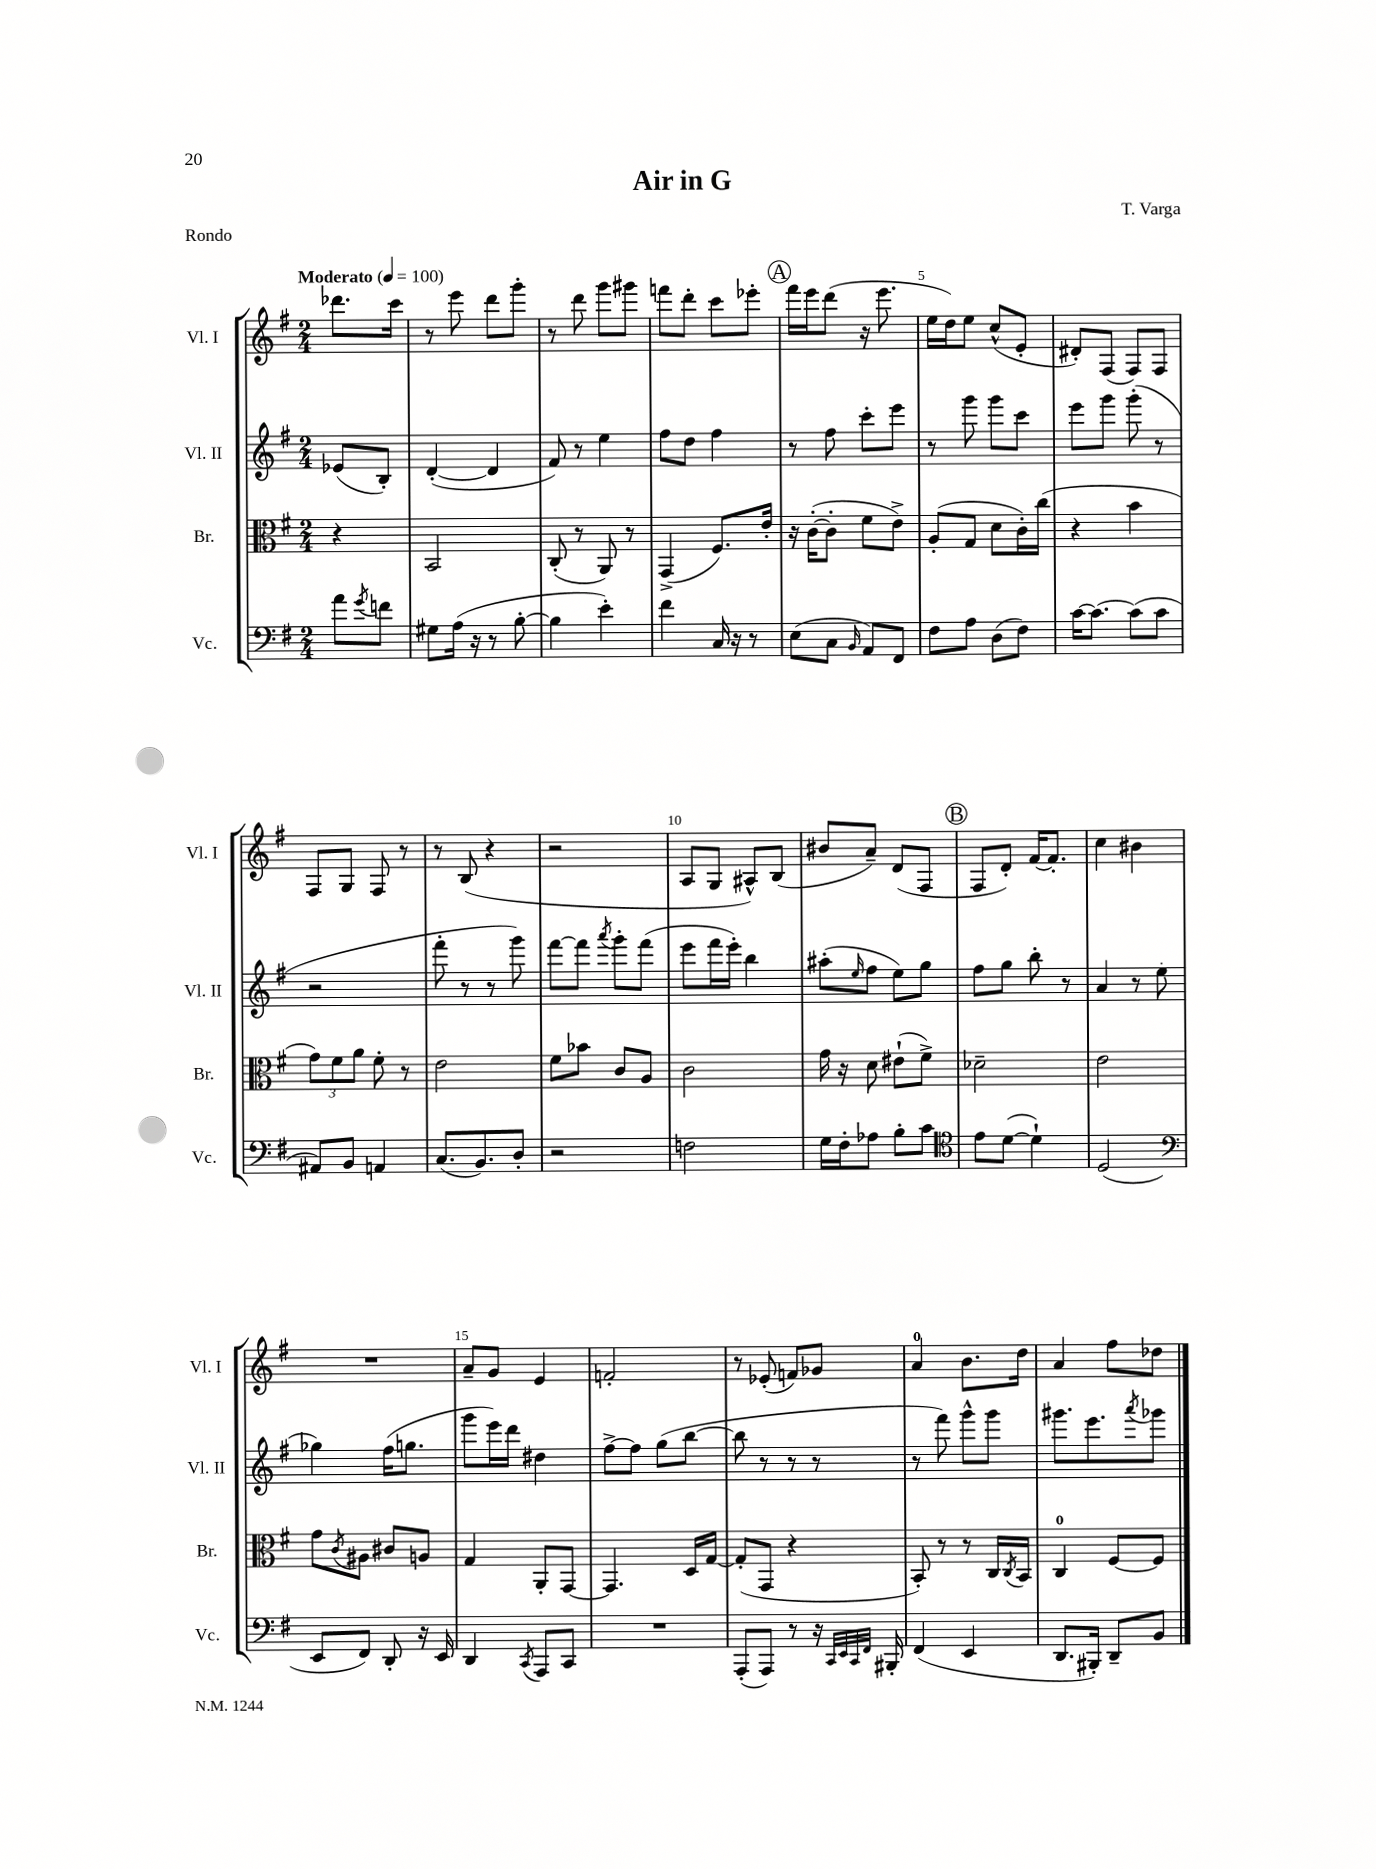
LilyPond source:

\header { title = "Air in G" composer = "T. Varga" piece = "Rondo" }
<<
\new StaffGroup <<
\new Staff = "s0" \with { instrumentName = "Vl. I" shortInstrumentName = "Vl. I" } {
    \clef treble \key g \major \numericTimeSignature \time 2/4 \partial 4 \tempo "Moderato" 4 = 100
    des'''8. c'''16 |
    r8 e'''8 d'''8 g'''8-. |
    r8 d'''8 g'''8 gis'''8 |
    f'''8 d'''8-. c'''8 ees'''8-. |
    \mark \markup { \circle "A" } fis'''16 e'''16 d'''8( r16 e'''8. |
    e''16 d''16) e''8 c''8-^( e'8-. |
    dis'8-.) fis8( fis8) fis8 |
    fis8 g8 fis8 r8 |
    r8 b8( r4 |
    r2 |
    a8 g8 ais8-^) b8( |
    bis'8 a'8--) d'8( fis8 |
    \mark \markup { \circle "B" } fis8 d'8-.) fis'16~ fis'8.-. |
    c''4 bis'4 |
    R2 |
    a'8-- g'8 e'4 |
    f'2-. |
    r8 ees'8-.( f'8) ges'8 |
    a'4-0 b'8. d''16 |
    a'4 fis''8 des''8 \bar "|." |
}
\new Staff = "s1" \with { instrumentName = "Vl. II" shortInstrumentName = "Vl. II" } {
    \clef treble \key g \major \numericTimeSignature \time 2/4 \partial 4
    ees'8( b8-.) |
    d'4~-.( d'4 |
    fis'8) r8 e''4 |
    fis''8 d''8 fis''4 |
    \mark \markup { \circle "A" } r8 fis''8 c'''8-. e'''8 |
    r8 g'''8 g'''8 c'''8 |
    e'''8 g'''8 g'''8-.( r8 |
    r2 |
    fis'''8-. r8 r8 g'''8) |
    fis'''8~ fis'''8 \acciaccatura { a'''8 } g'''8-. fis'''8( |
    e'''8 fis'''16 e'''16-.) b''4 |
    ais''8-.( \grace { e''16 } fis''8 e''8) g''8 |
    \mark \markup { \circle "B" } fis''8 g''8 b''8-. r8 |
    a'4 r8 e''8( |
    ges''4) fis''16( g''8. |
    g'''8 e'''16) d'''16 dis''4 |
    fis''8~-> fis''8 g''8( b''8~ |
    b''8 r8 r8 r8 |
    r8 fis'''8) g'''8-^ g'''8 |
    gis'''8. e'''8. \acciaccatura { a'''8 } ges'''8 \bar "|." |
}
\new Staff = "s2" \with { instrumentName = "Br." shortInstrumentName = "Br." } {
    \clef alto \key g \major \numericTimeSignature \time 2/4 \partial 4
    r4 |
    b,2 |
    c8-.( r8 a,8) r8 |
    g,4->( fis8.) e'16-. |
    \mark \markup { \circle "A" } r16 c'16~-.( c'8-. fis'8 e'8->) |
    a8-.( g8 d'8 c'16-.) c''16( |
    r4 b'4 |
    \tuplet 3/2 { g'8) fis'8 a'8 } fis'8-. r8 |
    e'2 |
    fis'8 bes'8 c'8 a8 |
    c'2 |
    g'16 r16 d'8 eis'8-!( fis'8->) |
    \mark \markup { \circle "B" } des'2-- |
    e'2 |
    g'8 \acciaccatura { c'8 } ais8 cis'8 a8 |
    g4 a,8-. g,8~ |
    g,4. d16 g16~ |
    g8-.( g,8 r4 |
    b,8-.) r8 r8 c16 \acciaccatura { c8 } b,16 |
    c4-0 fis8~ fis8 \bar "|." |
}
\new Staff = "s3" \with { instrumentName = "Vc." shortInstrumentName = "Vc." } {
    \clef bass \key g \major \numericTimeSignature \time 2/4 \partial 4
    a'8 \acciaccatura { g'8 } f'8 |
    gis8 a16( r16 r8 b8~-. |
    b4 e'4-.) |
    fis'4 c16 r16 r8 |
    \mark \markup { \circle "A" } e8( c8 \grace { b,16 } a,8) fis,8 |
    fis8 a8 d8( fis8) |
    c'16~ c'8.~ c'8( c'8 |
    ais,8) b,8 a,4 |
    c8.( b,8.) d8-. |
    r2 |
    f2 |
    g16 fis16-. aes8 b8-. c'8 |
    \mark \markup { \circle "B" } \clef tenor e'8 d'8~( d'4-!) |
    d2( |
    \clef bass e,8 fis,8) d,8-. r16 e,16 |
    d,4 \acciaccatura { c,8 } a,,8 c,8 |
    R2 |
    a,,8-.( a,,8) r8 r16 \grace { c,32 e,32 c,32 fis,32 } bis,,16-. |
    fis,4( e,4 |
    d,8. bis,,16-.) d,8-- b,8 \bar "|." |
}
>>
>>
\layout { \context { \Score \override BarNumber.break-visibility = ##(#f #t #t) barNumberVisibility = #(every-nth-bar-number-visible 5) } }
